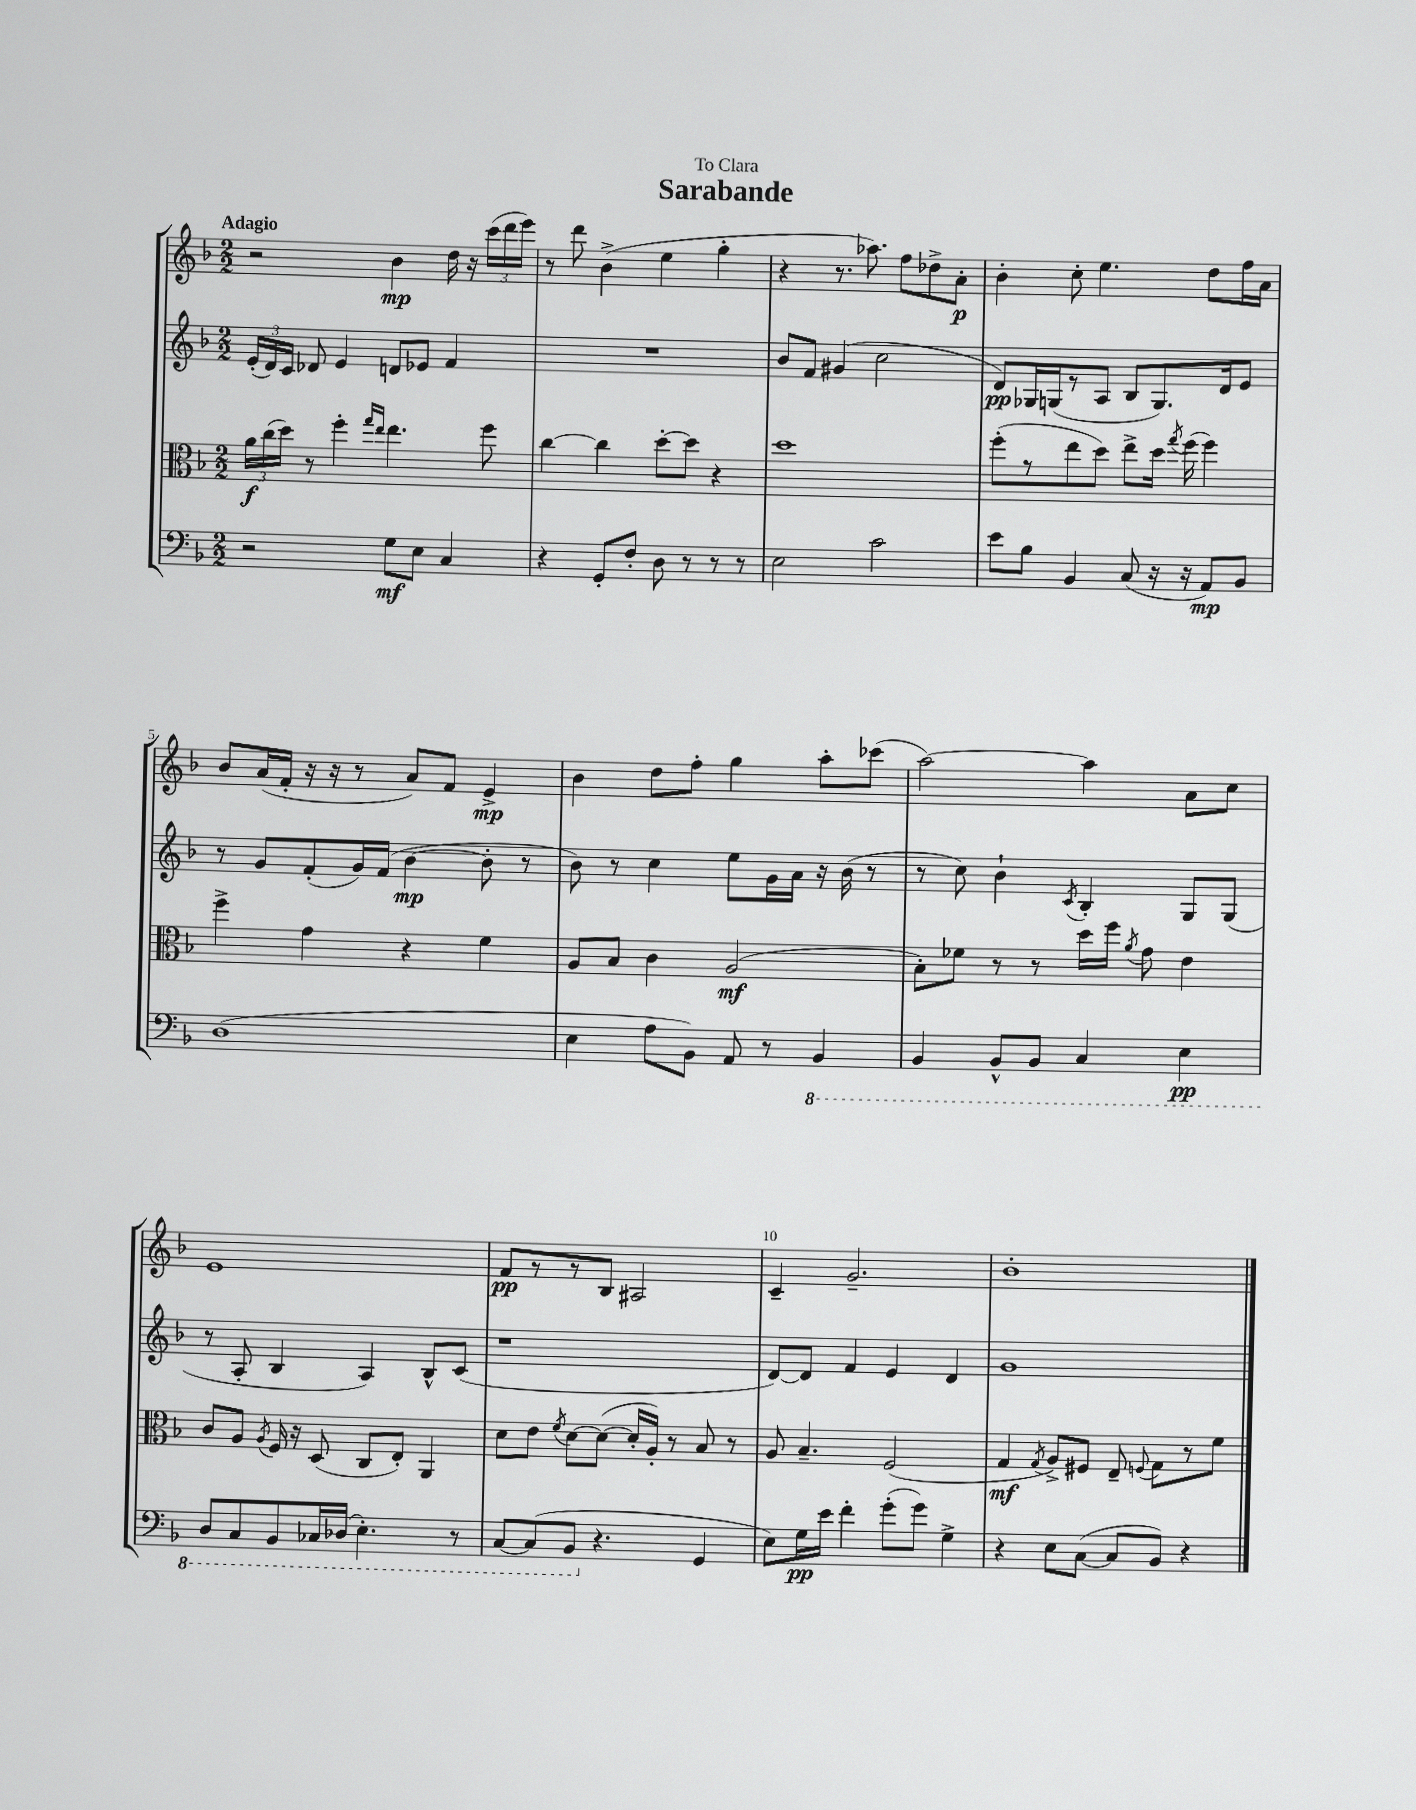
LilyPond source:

\header { title = "Sarabande" dedication = "To Clara" }
<<
\new StaffGroup <<
\new Staff = "s0" {
    \clef treble \key f \major \numericTimeSignature \time 2/2 \tempo "Adagio"
    \autoBeamOff r2 bes'4\mp d''16 r16 \tuplet 3/2 { c'''16[( d'''16 e'''16]) } |
    r8 d'''8 bes'4->( e''4 g''4-. |
    r4 r8. aes''8.) f''8[ des''8-> a'8]-.\p |
    bes'4-. c''8-. e''4. d''8[ f''16 a'16] |
    bes'8[ a'16( f'16]-. r16 r16 r8 a'8[) f'8] e'4->\mp |
    bes'4 d''8[ f''8]-. g''4 a''8[-. ces'''8]( |
    a''2~) a''4 a'8[ c''8] |
    e'1 |
    f'8[\pp r8 r8 bes8] ais2 |
    c'4-- g'2.-- |
    bes'1-. \bar "|." |
}
\new Staff = "s1" {
    \clef treble \key f \major \numericTimeSignature \time 2/2
    \autoBeamOff \tuplet 3/2 { e'16[-.( d'16) c'16] } des'8 e'4 d'8[ ees'8] f'4 |
    R1 |
    bes'8[ f'8] gis'4( c''2 |
    d'8[\pp) ges16 g16( r8 a8] bes8[ g8.) d'16 e'8] |
    r8 g'8[ f'8-.( g'16) f'16]( bes'4~\mp bes'8-. r8 |
    bes'8) r8 c''4 e''8[ g'16 a'16] r16 bes'16( r8 |
    r8 c''8) bes'4-! \acciaccatura { c'8 } bes4-. g8[ g8]( |
    r8 a8-. bes4 a4) bes8[-^ c'8]( |
    r1 |
    d'8[~) d'8] f'4 e'4 d'4 |
    g'1 \bar "|." |
}
\new Staff = "s2" {
    \clef alto \key f \major \numericTimeSignature \time 2/2
    \autoBeamOff \tuplet 3/2 { a'16[\f c''16( d''16]) } r8 f''4-. \grace { g''16[ e''16] } e''4. f''8 |
    c''4~ c''4 d''8[~-. d''8] r4 |
    d''1 |
    f''8[-.( r8 e''8 d''8]) e''8[-> d''16] \acciaccatura { g''8 } f''16( f''4) |
    f''4-> g'4 r4 f'4 |
    a8[ bes8] c'4 a2\mf( |
    bes8[-.) fes'8] r8 r8 d''16[ f''16] \acciaccatura { a'8 } g'8 e'4 |
    c'8[ a8] \acciaccatura { a8 } f16 r16 d8( c8[ e8]-.) a,4 |
    d'8[ e'8] \acciaccatura { f'8 } d'8[~ d'8]~( d'16[-. a16]-.) r8 bes8 r8 |
    a8 bes4.-- f2( |
    g4\mf \acciaccatura { g8 } a8[->) fis8] e8-- \appoggiatura { f8 } g8[ r8 f'8] \bar "|." |
}
\new Staff = "s3" {
    \clef bass \key f \major \numericTimeSignature \time 2/2
    \autoBeamOff r2 g8[\mf e8] c4 |
    r4 g,8[-. f8]-. d8 r8 r8 r8 |
    e2 c'2 |
    e'8[ bes8] bes,4 c8( r16 r16 a,8[\mp) bes,8] |
    d1( |
    e4 a8[ bes,8]) a,8 r8 \ottava #-1 bes,,4 |
    bes,,4 bes,,8[-^ bes,,8] c,4 e,4\pp |
    d,8[ c,8 bes,,8 ces,16 des,16]( e,4.-.) r8 |
    c,8[~ c,8( bes,,8] \ottava #0 r4. g,4 |
    e8[) g16\pp e'16] f'4-. g'8[-.( g'8]) g4-> |
    r4 e8[ c8]~( c8[ bes,8]) r4 \bar "|." |
}
>>
>>
\layout { \context { \Score \override BarNumber.break-visibility = ##(#f #t #t) barNumberVisibility = #(every-nth-bar-number-visible 5) } }
